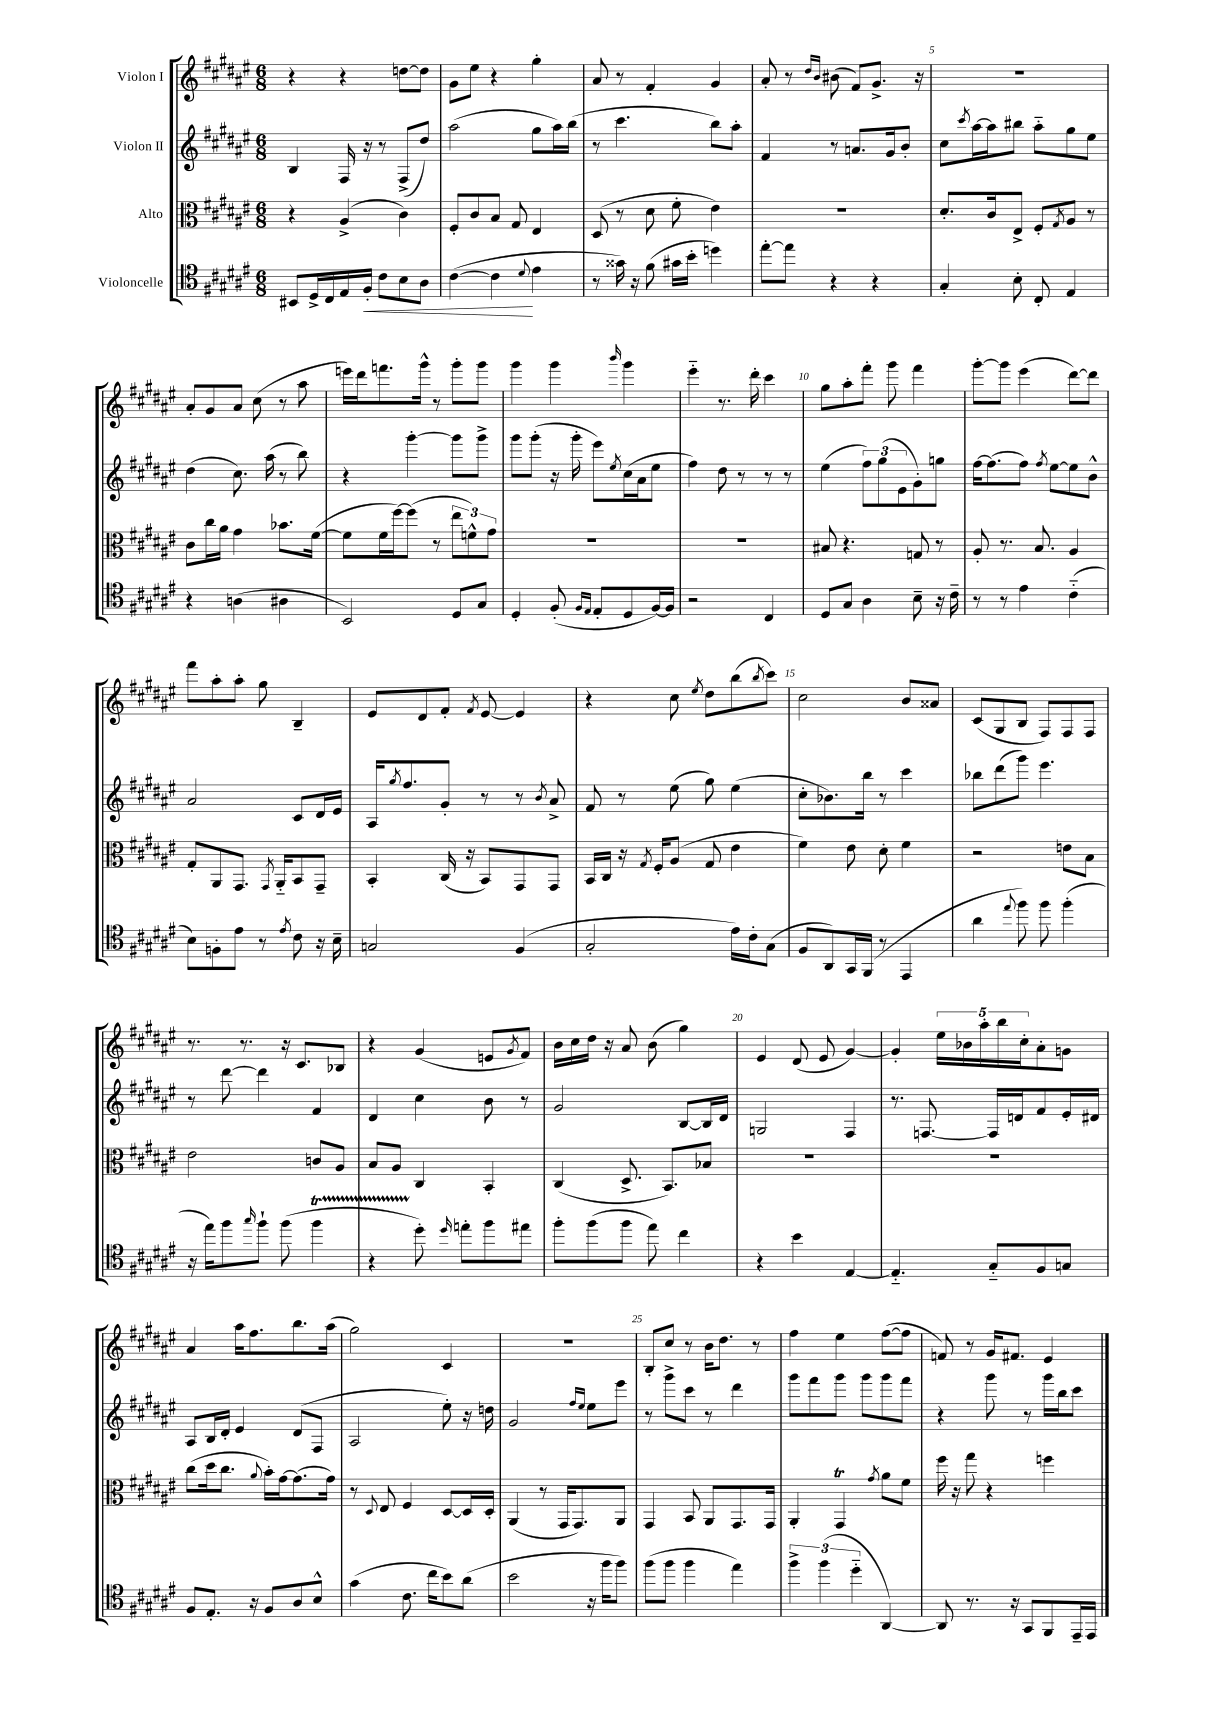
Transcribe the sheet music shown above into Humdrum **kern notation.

**kern	**kern	**kern	**kern
*staff4	*staff3	*staff2	*staff1
*clefC4	*clefC3	*clefG2	*clefG2
*k[f#c#g#d#a#e#]	*k[f#c#g#d#a#e#]	*k[f#c#g#d#a#e#]	*k[f#c#g#d#a#e#]
*M6/8	*M6/8	*M6/8	*M6/8
8BB#/L	4r	4B/	4r
16D#^/L	.	.	.
16C#/	.	.	.
16E#/	(4A#^/	16F#/	4r
16F#'/JJ	.	16r	.
8c#\L	.	8r	.
8B\	4c#\)	(8F#^/L	[8dd\L
8A#\J	.	8dd#/J)	8dd\]J
=	=	=	=
([4c#\	8F#'/L	(2aa#\	8g#\L
.	8c#/	.	8ee#\J
4c#\]	8B/J	.	4r
.	8G#/	.	.
8qqd#/	.	.	.
4e#\	4E#/	8gg#\L	4gg#'\
.	.	16aa#\L)	.
.	.	(16bb\JJ	.
=	=	=	=
8r	(8D#/	8r	8a#/
16g##\)	8r	4.ccc#\	8r
16r	.	.	.
(8f#\	8d#\	.	4f#'/
16g#\LL	8f#'\	.	.
16b'\JJ	.	.	.
4dd\)	4e#\)	8bb\L)	4g#/
.	.	8aa#'\J	.
=	=	=	=
[8ee#'\L	2.r	4f#/	8a#'/
8ee#\]J	.	.	8r
.	.	.	16qqdd#/LL
.	.	.	16qqb/JJ
4r	.	8r	(8b#\
.	.	8.a/L	8f#/L)
4r	.	.	8.g#^/J
.	.	16g#/k	.
.	.	8b'/J	.
.	.	.	16r
=	=	=	=
4G#'/	8.d#'/L	8cc#\L	2.r
.	.	8qccc#/	.
.	.	[16aa#\L	.
.	16c#/k	16aa#\]J	.
8B'\	8E#^/J	8bb#\J	.
8C#'/	8F#'/L	8aa#'~\L	.
.	8qG#/	.	.
4E#/	8A#/J	8gg#\	.
.	8r	8ee#\J	.
=	=	=	=
4r	8c#\L	(4dd#\	8a#'/L
.	16cc#\L	.	8g#/
.	16a#\JJ	.	.
(4A\	4g#\	8.cc#\)	8a#/J
.	.	.	(8cc#\
.	.	(16aa#\	.
4A#\	8.b-\L	8r	8r
.	.	8bb\)	8aa#\
.	([16f#\Jk	.	.
=	=	=	=
2BB/)	8f#\]L	4r	16eee\LL)
.	.	.	16ddd#\J
.	16f#\L	.	8.fff\
.	[16ff#\J)	.	.
.	(8ff#\]J	[4ggg#'\	.
.	.	.	16ggg#^^\Jk
.	8r	.	8r
8D#/L	12ee#\L	8ggg#\]L	8ggg#'\L
.	12f^^\)	.	.
8G#/J	.	8ggg#^\J	8ggg#\J
.	12g#\J	.	.
=	=	=	=
4D#'/	2.r	8ggg#\L	4ggg#\
.	.	(8ggg#'\J	.
(8F#'/	.	16r	4ggg#\
.	.	16ggg#'\	.
16qqF#/LL	.	.	.
16qqE#/JJ	.	.	.
8E#'/L	.	8eee#\L)	.
.	.	8qee#/	16qqbbb/
8D#/	.	(16cc#\L	4ggg#\
.	.	16a#\J	.
[16F#/L)	.	8ee#\J	.
16F#/]JJ	.	.	.
=	=	=	=
2r	2.r	4ff#\)	4eee#'~\
.	.	8dd#\	8.r
.	.	8r	.
.	.	.	16ddd#'\
4C#/	.	8r	4ccc#\
.	.	8r	.
=	=	=	=
8D#/L	8B#/	(4ee#\	8gg#\L
8G#/J	4.r	.	8aa#'\
4A#\	.	12ff#\L)	8fff#'\J
.	.	(12gg#\	.
.	.	.	8ggg#\
.	.	12e#\	.
8B~\	8G/	8g#'\)	4fff#\
16r	8r	8gg\J	.
16c#~\	.	.	.
=	=	=	=
8r	8A#'/	[16ff#\LK	[8ggg#'\L
.	.	(8.ff#\]	.
8r	8.r	.	8ggg#\]J
4e#\	.	8ff#\J)	(4eee#\
.	8.B/	.	.
.	.	8qff#/	.
.	.	[8ee#\L	.
(4c#'~\	4A#/	8ee#\]	[8ddd#\L)
.	.	8b^^\J	8ddd#\]J
=	=	=	=
8B\L)	8G#'/L	2a#/	8fff#\L
8F'\	8AA#/	.	8aa#'\
8e#\J	8.GG#/J	.	8aa#'\J
8r	.	.	8gg#\
.	8qGG#/	.	.
.	16AA#'~/LK	.	.
8qe#/	.	.	.
8c#\	8BB/	8c#/L	4B~/
16r	8GG#~/J	16d#/L	.
16B~\	.	16e#/JJ	.
=	=	=	=
2G/	4BB'/	16A#/LK	8e#/L
.	.	8qgg#/	.
.	.	8.ff#/	.
.	.	.	8d#/
.	(16C#/	8g#'/J	8f#'/J
.	16r	.	.
.	.	.	8qf#/
.	8BB/L)	8r	[8e#/
(4F#/	8GG#/	8r	4e#/]
.	.	8qb/	.
.	8GG#/J	8a#^/	.
=	=	=	=
2G#'/	16BB/LL	8f#/	4r
.	16C#/JJ	.	.
.	16r	8r	.
.	8qG#/	.	.
.	16F#'/LK	.	.
.	(8A#/J	(8ee#\	8cc#\
.	.	.	8qee#/
.	8G#/	8gg#\)	8dd#\L
16e#\LL)	4e#\	(4ee#\	(8bb\
16c#'\J	.	.	.
.	.	.	8qbb/
(8G#\J	.	.	8ccc#\J)
=	=	=	=
8F#/L	4f#\)	8cc#'\L	2cc#\
8AA#/)	.	8.b-\)	.
16GG#/L	8e#\	.	.
(16FF#/JJ	.	16bb\Jk	.
8r	8d#'\	8r	.
4EE#/	4f#\	4ccc#\	8b/L
.	.	.	8a##/J
=	=	=	=
4a#\	2r	8bb-\L	(8c#/L
.	.	(8ddd#\	8G#/
8qqee#/	.	.	.
8ff#\)	.	8ggg#\J)	8B/J
8ff#\	.	4.eee#\	8F#/L)
(4ff#'\	8e\L	.	8F#/
.	8B\J	.	8F#/J
=	=	=	=
16r	2e#\	8r	8.r
16ee#\LK)	.	.	.
8ff#\	.	[8ddd#\	.
.	.	.	8.r
16qqgg#/	.	.	.
8ff#`\J	.	4ddd#\]	.
(8ff#\	.	.	16r
.	.	.	8.c#/L
4ff#\	8c/L	4f#/	.
.	8A#/J	.	8B-/J
=	=	=	=
4r	8B/L	4d#/	4r
.	8A#/J	.	.
8dd#'\)	4C#/	4cc#\	(4g#/
16qqdd#/	.	.	.
8ee'\L	.	.	.
8ff#\	4BB'/	8b\	8e/L
.	.	.	8qg#/
8ee#\J	.	8r	8f#/J)
=	=	=	=
8ff#'\L	(4C#/	2g#/	16b\LL
.	.	.	16cc#\
(8ff#\	.	.	16dd#\JJ
.	.	.	16r
8ff#\J	8.D#^/	.	8a#/
8ee#\)	.	.	(8b\
.	8.BB/L)	.	.
4cc#\	.	[8B/L	4gg#\)
.	8B-/J	16B/]L	.
.	.	16d#/JJ	.
=	=	=	=
4r	2.r	2G/	4e#/
4b\	.	.	(8d#/
.	.	.	8e#/
[4E#/	.	4F#/	[4g#/)
=	=	=	=
4.E#'~/]	2.r	8.r	4g#'/]
.	.	[8.F/	.
.	.	.	20ee#\LL
.	.	.	20b-\
.	.	.	20aa#'\
8G#'~/L	.	16F/]LL	.
.	.	.	20bb\
.	.	16d/J	.
.	.	.	20cc#'\J
8F#/	.	8f#/	8a#'\
8G/J	.	16e#'/L	8g\J
.	.	16d#/JJ	.
=	=	=	=
8F#/L	(8cc#\L	8A#/L	4a#/
8.E#'/J	16dd#\k	16B/L	.
.	8.cc#\J	16d#'/JJ	.
.	.	4e#/	16aa#\LK
16r	.	.	8.ff#\
.	8qqa#/	.	.
8F#/L	16b'\LL)	.	.
.	[16g#\J	.	.
8A#/	(8.g#\]	(8d#/L	8.bb\
8B^^/J	.	8F#/J	.
.	16g#\Jk)	.	(16aa#\Jk
=	=	=	=
(4g#\	8r	2A#/	2gg#\)
.	8qqD#/	.	.
.	8E#/	.	.
8.c#\	4F#/	.	.
16cc#\LK	.	.	.
8b\)	[8D#/L	8ee#'\)	4c#/
(8a#\J	16D#/]L	16r	.
.	16D#'/JJ	16dd\	.
=	=	=	=
2b\	(4AA#/	2g#/	2.r
.	8r	.	.
.	16GG#/LK	.	.
.	8.GG#/)	.	.
.	.	16qqff#/LL	.
.	.	16qqee#/JJ	.
16r	.	8ee#\L	.
16ff#\LK	.	.	.
8ff#\J)	8AA#/J	8eee#\J	.
=	=	=	=
(8ff#\L	4GG#/	8r	8B'/L
8ff#\J	.	8ggg#^\L	8cc#/J
4ff#\	8BB/	8ccc#\J	8r
.	8AA#/L	8r	16b\LK
.	.	.	8.dd#\J
4ee#\)	8.GG#/	4ddd#\	.
.	.	.	8r
.	16GG#/Jk	.	.
=	=	=	=
6ff#^\	4AA#'/	8ggg#\L	4ff#\
.	.	8fff#\	.
(6ff#\	.	.	.
.	4GG#/	8ggg#\J	4ee#\
6dd#'~\	.	.	.
.	.	8ggg#\L	.
.	8qg#/	.	.
[4AA#/)	8a#\L	8ggg#\	([8ff#\L
.	8f#\J	8fff#\J	8ff#\]J
=	=	=	=
8AA#/]	16ff#\	4r	8f/)
.	16r	.	.
8.r	8gg#\	.	8r
.	4r	8ggg#\	16g#/LK
16r	.	.	8.f#/J
8GG#/L	.	8r	.
8FF#/	4ff\	16ggg#\LL	4e#/
.	.	16bb\J	.
16EE#~/L	.	8ccc#\J	.
16EE#/JJ	.	.	.
==	==	==	==
*-	*-	*-	*-
